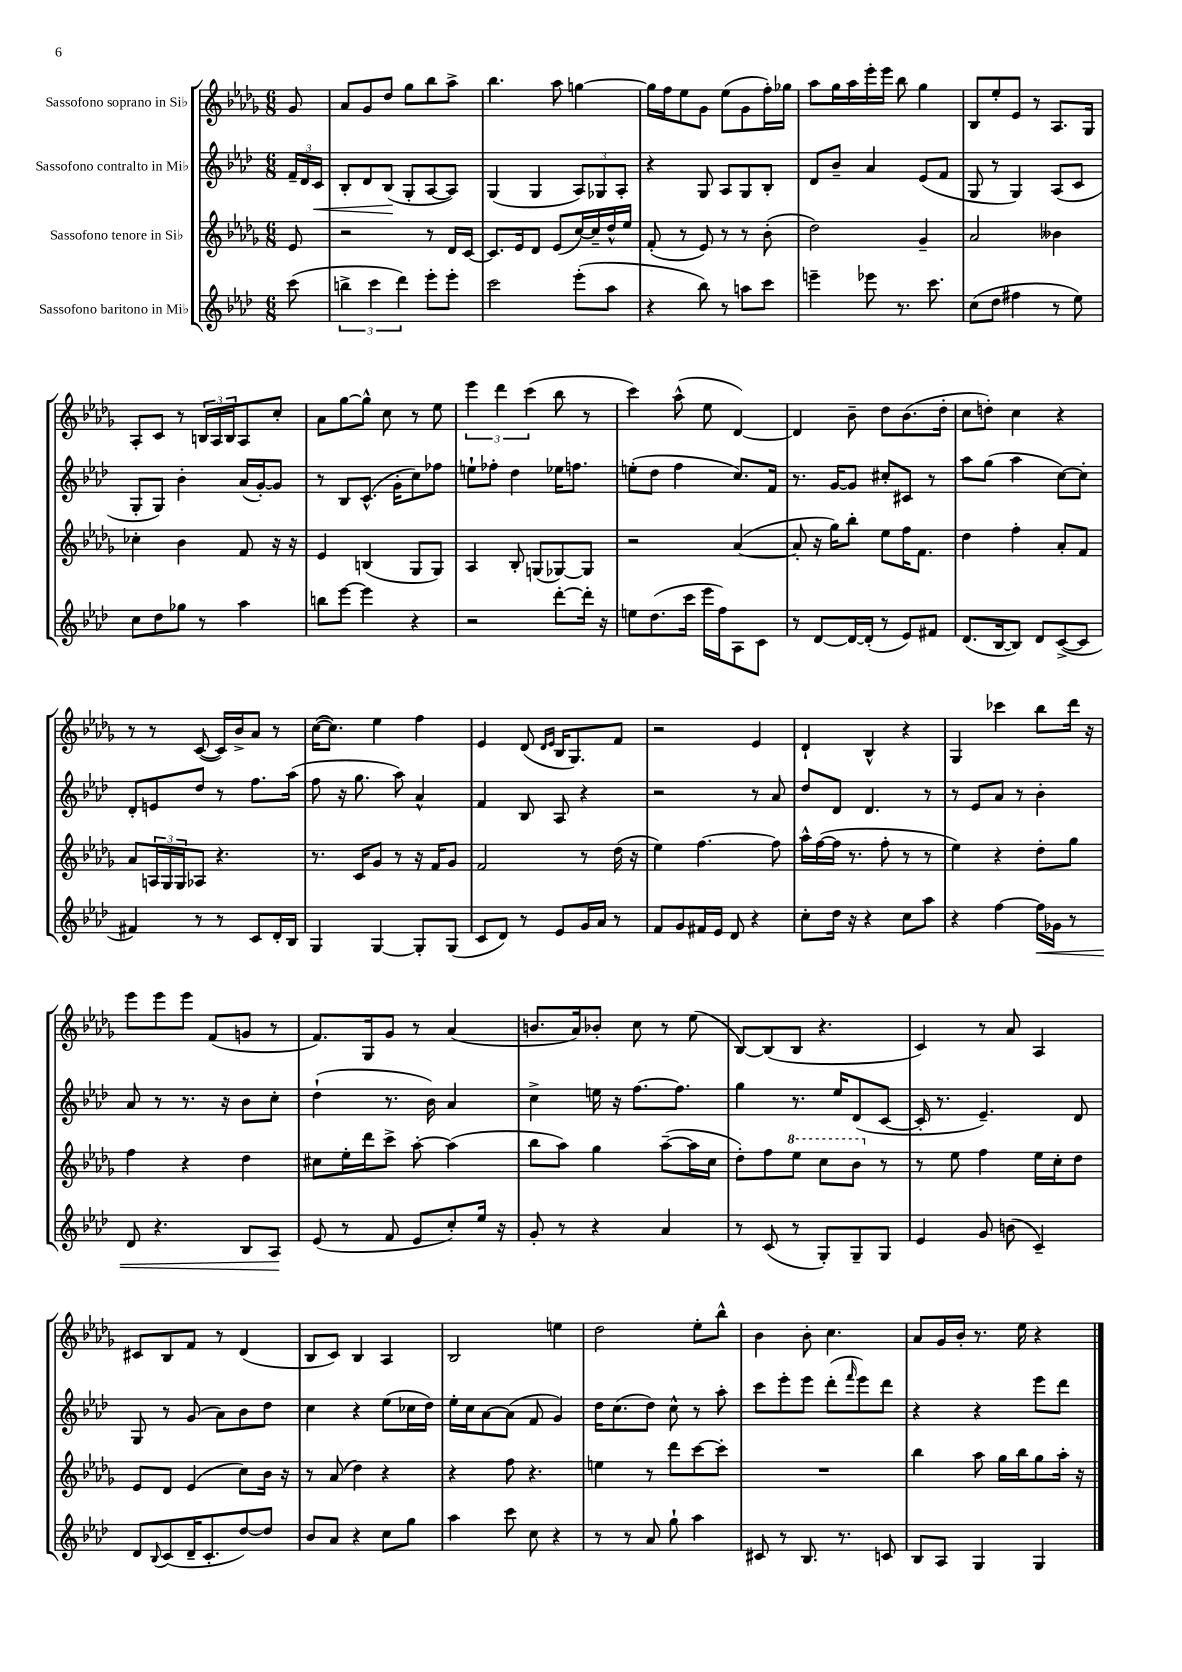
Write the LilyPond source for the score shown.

<<
\new StaffGroup <<
\new Staff = "s0" \with { instrumentName = "Sassofono soprano in Sib" } {
    \clef treble \key des \major \numericTimeSignature \time 6/8 \partial 8
    ges'8 |
    aes'8 ges'8 des''8 ges''8 bes''8 aes''8-> |
    bes''4. aes''8 g''4~ |
    g''16 f''16 ees''8 ges'8 ees''8( ges'8 f''16-.) ges''16 |
    aes''8 ges''16 aes''16 ees'''16-. ees'''16 bes''8 ges''4 |
    bes8 ees''8-. ees'8 r8 aes8. ges16 |
    aes8-. c'8 r8 \tuplet 3/2 { b16 aes16 b16 } aes8 c''8-. |
    aes'8 ges''8~ ges''8-^ c''8 r8 ees''8 |
    \tuplet 3/2 { ees'''4 des'''4 c'''4( } bes''8 r8 |
    c'''4) aes''8-^( ees''8 des'4~) |
    des'4 bes'8-- des''8 bes'8.( des''16-. |
    c''8 d''8-.) c''4 r4 |
    r8 r8 c'8~( c'16) bes'16-> aes'8 r8 |
    c''16~( c''8.) ees''4 f''4 |
    ees'4 des'8( \grace { des'16 ees'16 } bes16 ges8.) f'8 |
    r2 ees'4 |
    des'4-! bes4-^ r4 |
    ges4 ces'''4 bes''8 des'''16 r16 |
    ees'''8 ees'''8 ees'''8 f'8( g'8 r8 |
    f'8.) ges16 ges'8 r8 aes'4( |
    b'8. aes'16) bes'8-. c''8 r8 ees''8( |
    bes8~) bes8( bes8 r4. |
    c'4) r8 aes'8 aes4 |
    cis'8 bes8 f'8 r8 des'4( |
    bes8 c'8) bes4 aes4 |
    bes2 e''4 |
    des''2 ees''8-. bes''8-^ |
    bes'4 bes'8-. c''4. |
    aes'8 ges'16 bes'16-. r8. ees''16 r4 \bar "|." |
}
\new Staff = "s1" \with { instrumentName = "Sassofono contralto in Mib" } {
    \clef treble \key aes \major \numericTimeSignature \time 6/8 \partial 8
    \tuplet 3/2 { f'16-- des'16 c'16\< } |
    bes8-. des'8 bes8\!( g8-. aes8~ aes8) |
    g4( g4 \tuplet 3/2 { aes8) ges8 aes8-. } |
    r4 g8 aes8 g8 bes8-. |
    des'8 bes'8-- aes'4 ees'8( f'8 |
    g8 r8 g4) aes8( c'8 |
    g8-. g8) bes'4-. aes'16( g'16~-.) g'8 |
    r8 bes8 c'8.-^( g'16-. c''8) fes''8 |
    e''8-! fes''8-. des''4 ees''16 f''8. |
    e''8-.( des''8 f''4 c''8.) f'16 |
    r8. g'16~ g'8 cis''8-. cis'8 r8 |
    aes''8 g''8( aes''4 c''8~) c''8-. |
    des'8-. e'8 des''8 r8 f''8. aes''16( |
    f''8 r16 g''8. aes''8) aes'4-^ |
    f'4 bes8 aes8 r4 |
    r2 r8 aes'8 |
    des''8 des'8 des'4. r8 |
    r8 ees'8 aes'8 r8 bes'4-. |
    aes'8 r8 r8. r16 bes'8 c''8-. |
    des''4-!( r8. bes'16) aes'4 |
    c''4-> e''16 r16 f''8.~ f''8. |
    g''4 r8. ees''16 des'8( c'8~ |
    c'16-. r8. ees'4.--) des'8 |
    g8 r8 g'8( aes'8) bes'8 des''8 |
    c''4 r4 ees''8( ces''16 des''16) |
    ees''16-. c''16 aes'8~ aes'8( f'8 g'4) |
    des''16 c''8.( des''8) c''8-^ r8 aes''8-. |
    c'''8 ees'''8-. ees'''8 des'''8-.( \grace { f'''16 } ees'''8) des'''8 |
    r4 r4 ees'''8 des'''8 \bar "|." |
}
\new Staff = "s2" \with { instrumentName = "Sassofono tenore in Sib" } {
    \clef treble \key des \major \numericTimeSignature \time 6/8 \partial 8
    ees'8 |
    r2 r8 des'16 c'16~ |
    c'8. ees'16 des'8 ees'8( c''16~) c''16-- des''16-^ ees''16 |
    f'8-.( r8 ees'8) r8 r8 bes'8-.( |
    des''2) ges'4-- |
    aes'2 beses'4 |
    ces''4-. bes'4 f'8 r16 r16 |
    ees'4 b4( ges8 ges8) |
    aes4 bes8-. g8( ges8~) ges8 |
    r2 aes'4~( |
    aes'8-. r16 ges''16) bes''8-. ees''8 f''16 f'8. |
    des''4 f''4-. aes'8-. f'8 |
    aes'8 \tuplet 3/2 { a16 ges16 ges16 } aes8 r4. |
    r8. c'16 ges'8 r8 r16 f'16 ges'8 |
    f'2 r8 des''16( r16 |
    ees''4) f''4.~ f''8 |
    aes''16-^ f''16~( f''16 r8. f''8-. r8 r8 |
    ees''4) r4 des''8-. ges''8 |
    f''4 r4 des''4 |
    cis''8 ees''16-. des'''16 c'''8-> aes''8~-. aes''4( |
    bes''8 aes''8) ges''4 aes''8~--( aes''16 c''16 |
    des''8-.) f''8 \ottava #1 ees'''8 c'''8 bes''8 \ottava #0 r8 |
    r8 ees''8 f''4 ees''16 c''16-. des''8 |
    ees'8 des'8 ees'4( c''8) bes'16 r16 |
    r8 aes'8( des''4) r4 |
    r4 f''8 r4. |
    e''4 r8 des'''8 c'''8~ c'''8-. |
    R2. |
    bes''4 aes''8 ges''16 bes''16 ges''8 aes''16-. r16 \bar "|." |
}
\new Staff = "s3" \with { instrumentName = "Sassofono baritono in Mib" } {
    \clef treble \key aes \major \numericTimeSignature \time 6/8 \partial 8
    c'''8( |
    \tuplet 3/2 { b''4-> c'''4 des'''4) } ees'''8-. ees'''8-. |
    c'''2 ees'''8-.( aes''8 |
    r4 bes''8) r8 a''8 c'''8 |
    e'''4-- ees'''8 r8. c'''8. |
    c''8( des''8 fis''4 r8 ees''8) |
    c''8 des''8 ges''8 r8 aes''4 |
    b''8 ees'''8~ ees'''4 r4 |
    r2 des'''8~-. des'''16-. r16 |
    e''8 des''8.( c'''16 ees'''16 f''16) aes8 c'8 |
    r8 des'8~ des'16~ des'16-.( r8 ees'8) fis'8 |
    des'8.( bes16~ bes8) des'8 c'8~->( c'8 |
    fis'4) r8 r8 c'8 des'16-. bes16 |
    g4 g4~ g8-. g8( |
    c'8 des'8) r8 ees'8 g'16 aes'16 r8 |
    f'8 g'8 fis'16 ees'16 des'8 r4 |
    c''8-. des''16 r16 r4 c''8 aes''8 |
    r4 f''4~ f''16\< ges'16 r8 |
    des'8 r4. bes8 aes8\! |
    ees'8( r8 f'8 ees'8 c''8-.) ees''16 r16 |
    g'8-. r8 r4 aes'4 |
    r8 c'8( r8 g8-.) g8-- g8 |
    ees'4 g'8 b'8( c'4--) |
    des'8 \appoggiatura { bes8 } c'8( des'16-- c'8.-. des''8~) des''8 |
    bes'8 aes'8 r4 c''8 g''8 |
    aes''4 c'''8 c''8 r4 |
    r8 r8 aes'8 g''8-! aes''4 |
    cis'8 r8 bes8. r8. c'8 |
    bes8 aes8 g4 g4 \bar "|." |
}
>>
>>
\layout { \context { \Score \remove "Bar_number_engraver" } }
